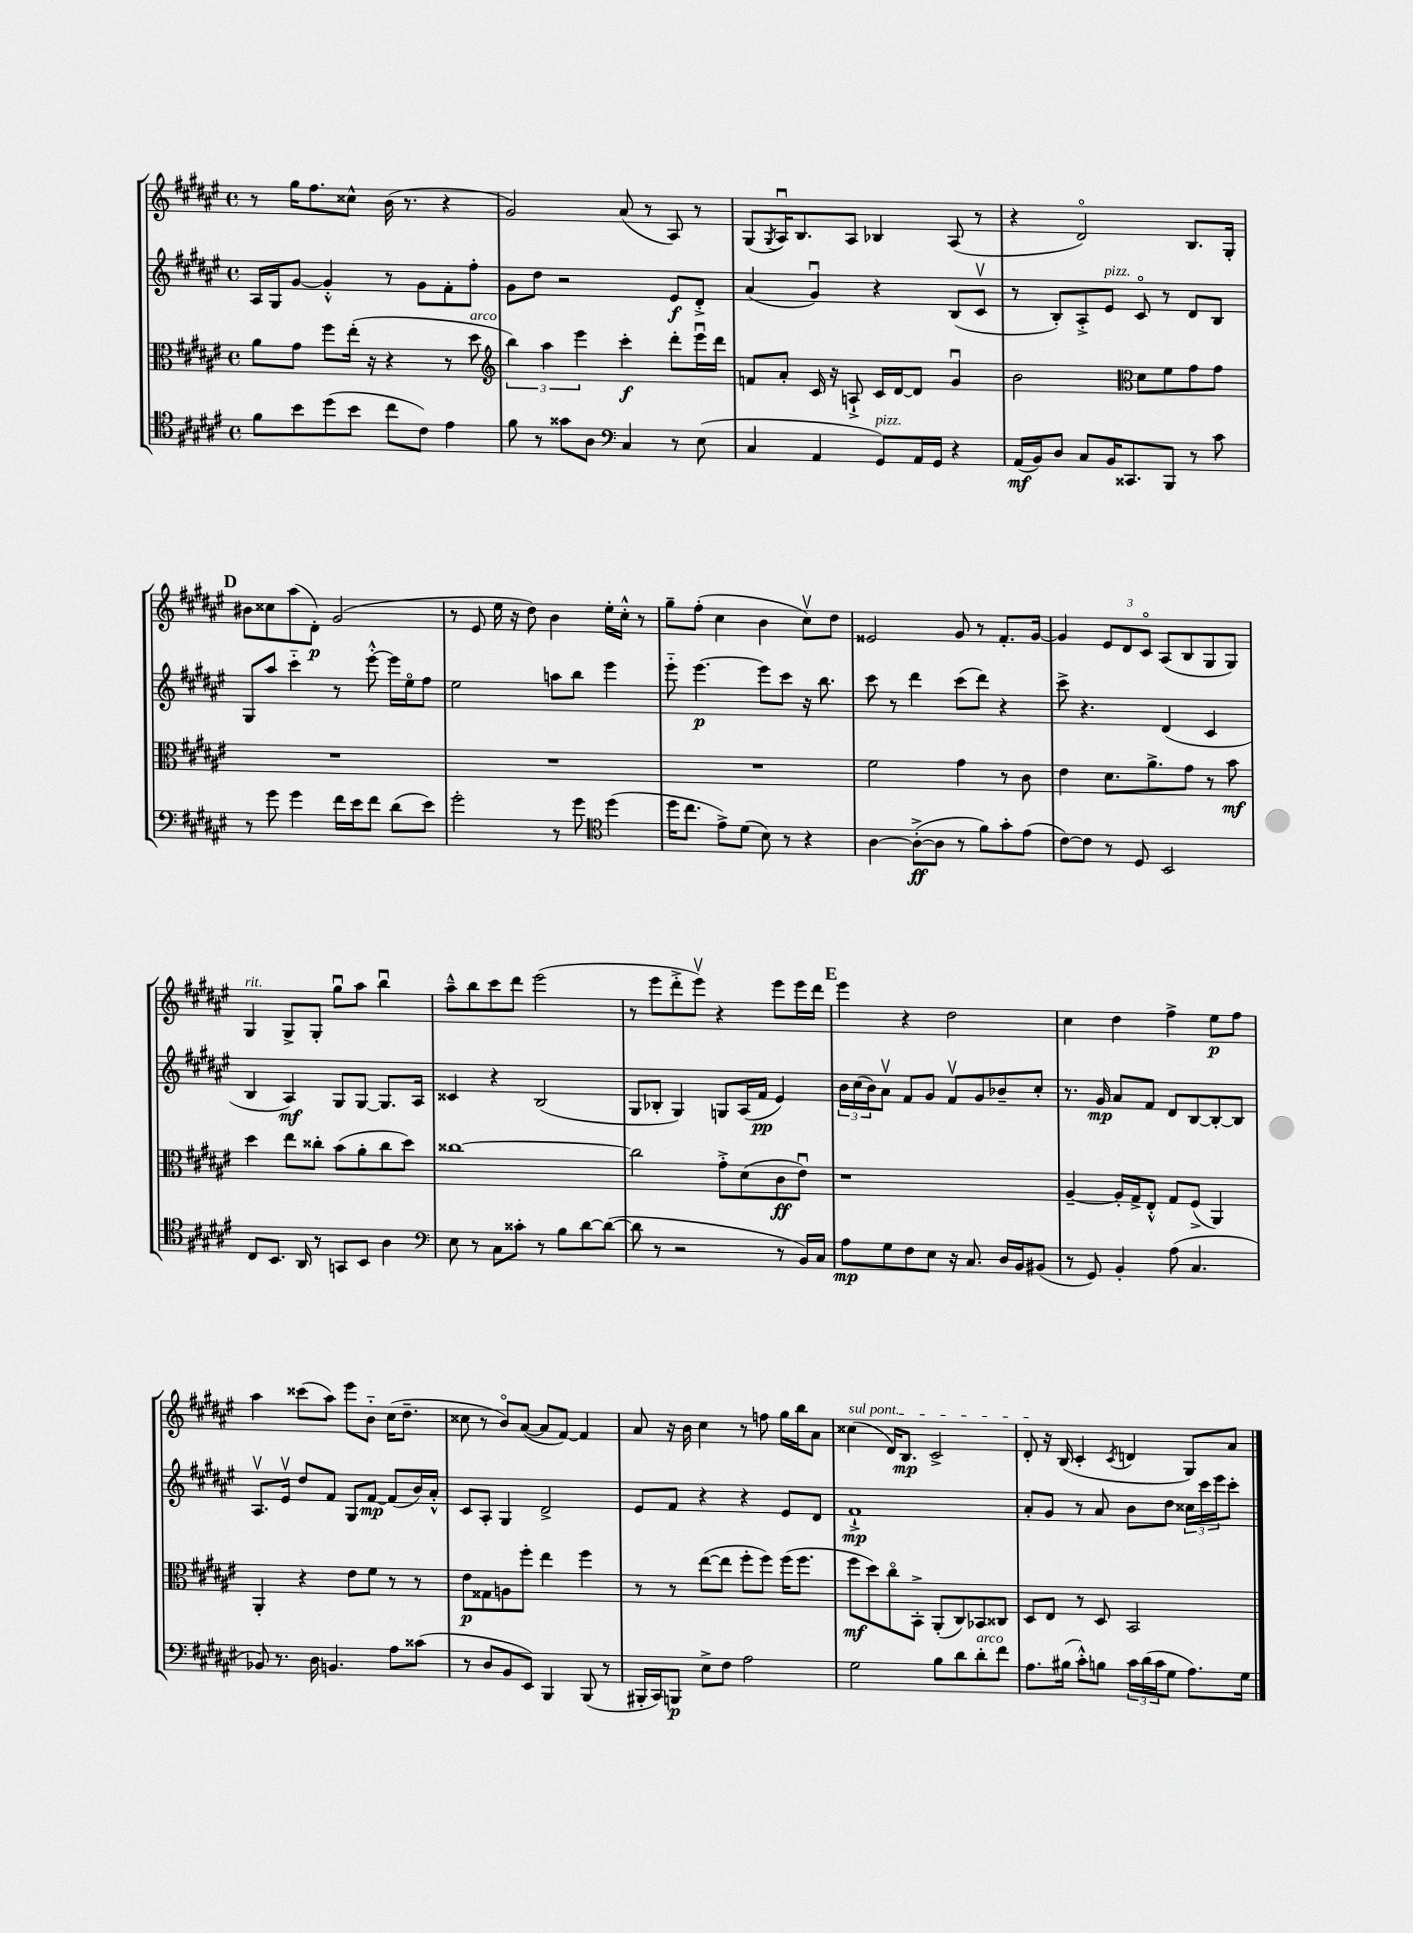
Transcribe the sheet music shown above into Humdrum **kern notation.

**kern	**kern	**kern	**kern
*staff4	*staff3	*staff2	*staff1
*clefC4	*clefC3	*clefG2	*clefG2
*k[f#c#g#d#a#e#]	*k[f#c#g#d#a#e#]	*k[f#c#g#d#a#e#]	*k[f#c#g#d#a#e#]
*M4/4	*M4/4	*M4/4	*M4/4
*met(c)	*met(c)	*met(c)	*met(c)
8f#	8a#	16A#	8r
.	.	16G#	.
8b	8g#	[8g#	16gg#
.	.	.	8.ff#
(8dd#	8ff#	4g#'^^]	.
8b	(16ee#'	.	8cc##^^
.	16r	.	.
8cc#	4r	8r	(16b
.	.	.	8.r
8c#)	.	8g#	.
4e#	8r	8f#'	4r
.	8dd#	8ff#'	.
=	=	=	=
*	*clefG2	*	*
8f#	6bb)	8g#	2g#)
8r	.	8dd#	.
.	6aa#	.	.
8g##	.	2r	.
.	6eee#	.	.
8A#	.	.	.
*clefF4	*	*	*
4C#	4ccc#'	.	(8a#
.	.	.	8r
8r	8ddd#'	8e#	8A#)
(8E#	16eee#u	8d#'^	8r
.	16ddd#	.	.
=	=	=	=
4C#	8f	(4a#	(8G#
.	.	.	8qG#
.	8a#'	.	16A#u)
.	.	.	8.B
4AA#	16c#	4g#u)	.
.	16r	.	.
.	8A`^	.	8A#
8GG#)	16c#	4r	4B-
.	[16d#	.	.
16AA#	8d#]	.	.
16GG#	.	.	.
4r	4g#u	(8B	(8A#
.	.	8c#v	8r
=	=	=	=
(16AA#	2b	8r	4r
16BB)	.	.	.
8D#	.	8B')	.
8C#	.	8A#'^	2d#o)
16BB	.	8e#	.
8.CC##	.	.	.
*	*clefC3	*	*
.	8d#	8c#o	.
8BBB	8f#	8r	.
8r	8g#	8d#	8.B
8c#	8g#	8B	.
.	.	.	16G#'
=	=	=	=
8r	1r	8G#	8b#
8g#	.	8aa#	8cc##
4g#	.	4ccc#'~	(8aa#
.	.	.	8d#')
16f#	.	8r	(2g#
16e#	.	.	.
8f#	.	[8eee#'^^	.
(8d#	.	16eee#]	.
.	.	16ee#o	.
8e#)	.	8ff#	.
=	=	=	=
2g#'	1r	2ee#	8r
.	.	.	8e#
.	.	.	16ee#
.	.	.	16r
.	.	.	8dd#)
8r	.	8aa	4b
8g#	.	8bb	.
*clefC4	*	*	*
(4dd#	.	4eee#	16ee#'
.	.	.	16cc#'^^
.	.	.	8r
=	=	=	=
16dd#	1r	8eee#'~	8gg#~
8.cc#	.	.	.
.	.	[4.eee#	(8ff#'
8e#^)	.	.	4cc#
(8d#	.	.	.
8B)	.	8eee#]	4b
8r	.	8ccc#	.
4r	.	16r	8cc#v)
.	.	8.bb	.
.	.	.	8dd#
=	=	=	=
[4A#	2f#	8ccc#	2e##
.	.	8r	.
(8A#'^_	.	4ddd#	.
8A#]	.	.	.
8r	4g#	(8ccc#	8g#
8f#)	.	8ddd#)	8r
8g#'	8r	4r	8.f#'
(8e#	8c#	.	.
.	.	.	[16g#
=	=	=	=
[8c#)	4e#	8ccc#^	4g#]
8c#]	.	4.r	.
8r	8.d#	.	12e#
.	.	.	12d#
8D#	.	.	.
.	.	.	12c#o
.	8.a#^	.	.
2BB	.	(4d#	(8A#
.	8g#	.	8B
.	8r	4c#	8G#
.	8b	.	8G#)
=	=	=	=
8C#	4dd#	4B	4G#
8.BB	.	.	.
.	8ee#	4A#)	8G#^
16AA#	.	.	.
8r	8cc##'	.	8G#'
8GG	(8b	8G#	8gg#u
8BB	8a#'	[8G#	8aa#
4A#	8cc##	8.G#]	4bbu
.	8dd#)	.	.
.	.	16A#	.
=	=	=	=
*clefF4	*	*	*
8E#	[1cc##	4c##	8aa#~^^
8r	.	.	8bb
8C#	.	4r	8ccc#
8c##'	.	.	8ddd#
8r	.	(2B	(2eee#
8B	.	.	.
[8d#	.	.	.
(8d#_	.	.	.
=	=	=	=
8d#]	2cc##]	8G#	8r
8r	.	8B-'	8eee#
2r	.	4G#)	8ddd#'^
.	.	.	8eee#v)
.	8g#'^	8G	4r
.	(8d#	(16A#	.
.	.	16f#	.
8r	8c#	4e#)	8eee#
16BB)	8e#u)	.	16eee#
16C#	.	.	16ddd#
=	=	=	=
8A#	1r	24b	4eee#
.	.	(24cc#	.
.	.	24b)	.
8G#	.	8a#v	.
8F#	.	8f#	4r
8E#	.	8g#	.
16r	.	8f#v	2dd#
8.C#	.	.	.
.	.	8g#	.
16D#	.	8b-~	.
16BB	.	.	.
(8BB#	.	8cc#'	.
=	=	=	=
8r	[4A#~	8.r	4cc#
8GG#)	.	.	.
.	.	16g#	.
4BB'	16A#']	8a#	4dd#
.	16G#^	.	.
.	8E#'^^	8f#	.
(8A#	8G#	8d#	4ff#^
4.C#	(8F#^	[8B	.
.	4AA#)	8B'_	8ee#
.	.	8B]	8ff#
=	=	=	=
8BB-)	4AA#'	8.A#v	4aa#
8.r	.	.	.
.	.	16e#v	.
.	4r	8dd#	(8ccc##
16D#	.	.	.
4.BB	.	8f#	8aa#)
.	8e#	8G#	8eee#
.	8f#	[8f#	8b'~
8A#	8r	(8f#]	(16cc#
.	.	.	8.dd#~
(8c##	8r	16b)	.
.	.	16a#'^^	.
=	=	=	=
8r	8e#	8c#	8cc##
8D#	8G##	8A#'	8r
8BB	8A	4G#	8bo)
8EE#)	8ff#'	.	([8a#
4BBB	4ee#	2d#^	8a#]
.	.	.	[8f#)
(8BBB	4ff#	.	4f#]
8r	.	.	.
=	=	=	=
16BBB#'	8r	8e#	8a#
16CC#)	.	.	.
8BBB	8r	8f#	16r
.	.	.	16b
8E#^	([8ee#	4r	4cc#
8F#	8ee#]	.	.
2A#	8ff#'	4r	8r
.	8ff#)	.	8ff
.	(16ff#	8e#	16gg#
.	8.ff#	.	16bb
.	.	8d#	8a#
=	=	=	=
2G#	8ff#	1f#`^	(4cc##
.	8dd#)	.	.
.	8cc#o	.	16d#)
.	.	.	8.B
.	8BB'^	.	.
8B	(8AA#'	.	2c#^
8d#	8C#)	.	.
8d#'	8BB-	.	.
8f#	8C##	.	.
=	=	=	=
8.A#	8D#	8a#'	8d#'
.	8E#	8g#	16r
(16B#	.	.	(16B
8c#'^^)	8r	8r	4c#'
8B	8D#	8a#	.
.	.	.	8qc#
24c#	2BB	8b	4d
(24d#	.	.	.
24c#	.	.	.
8G#	.	8dd#	.
8.A#)	.	24cc##	8G#)
.	.	24ccc#	.
.	.	24eee#	.
.	.	8ccc#'	8a#
16G#	.	.	.
==	==	==	==
*-	*-	*-	*-
